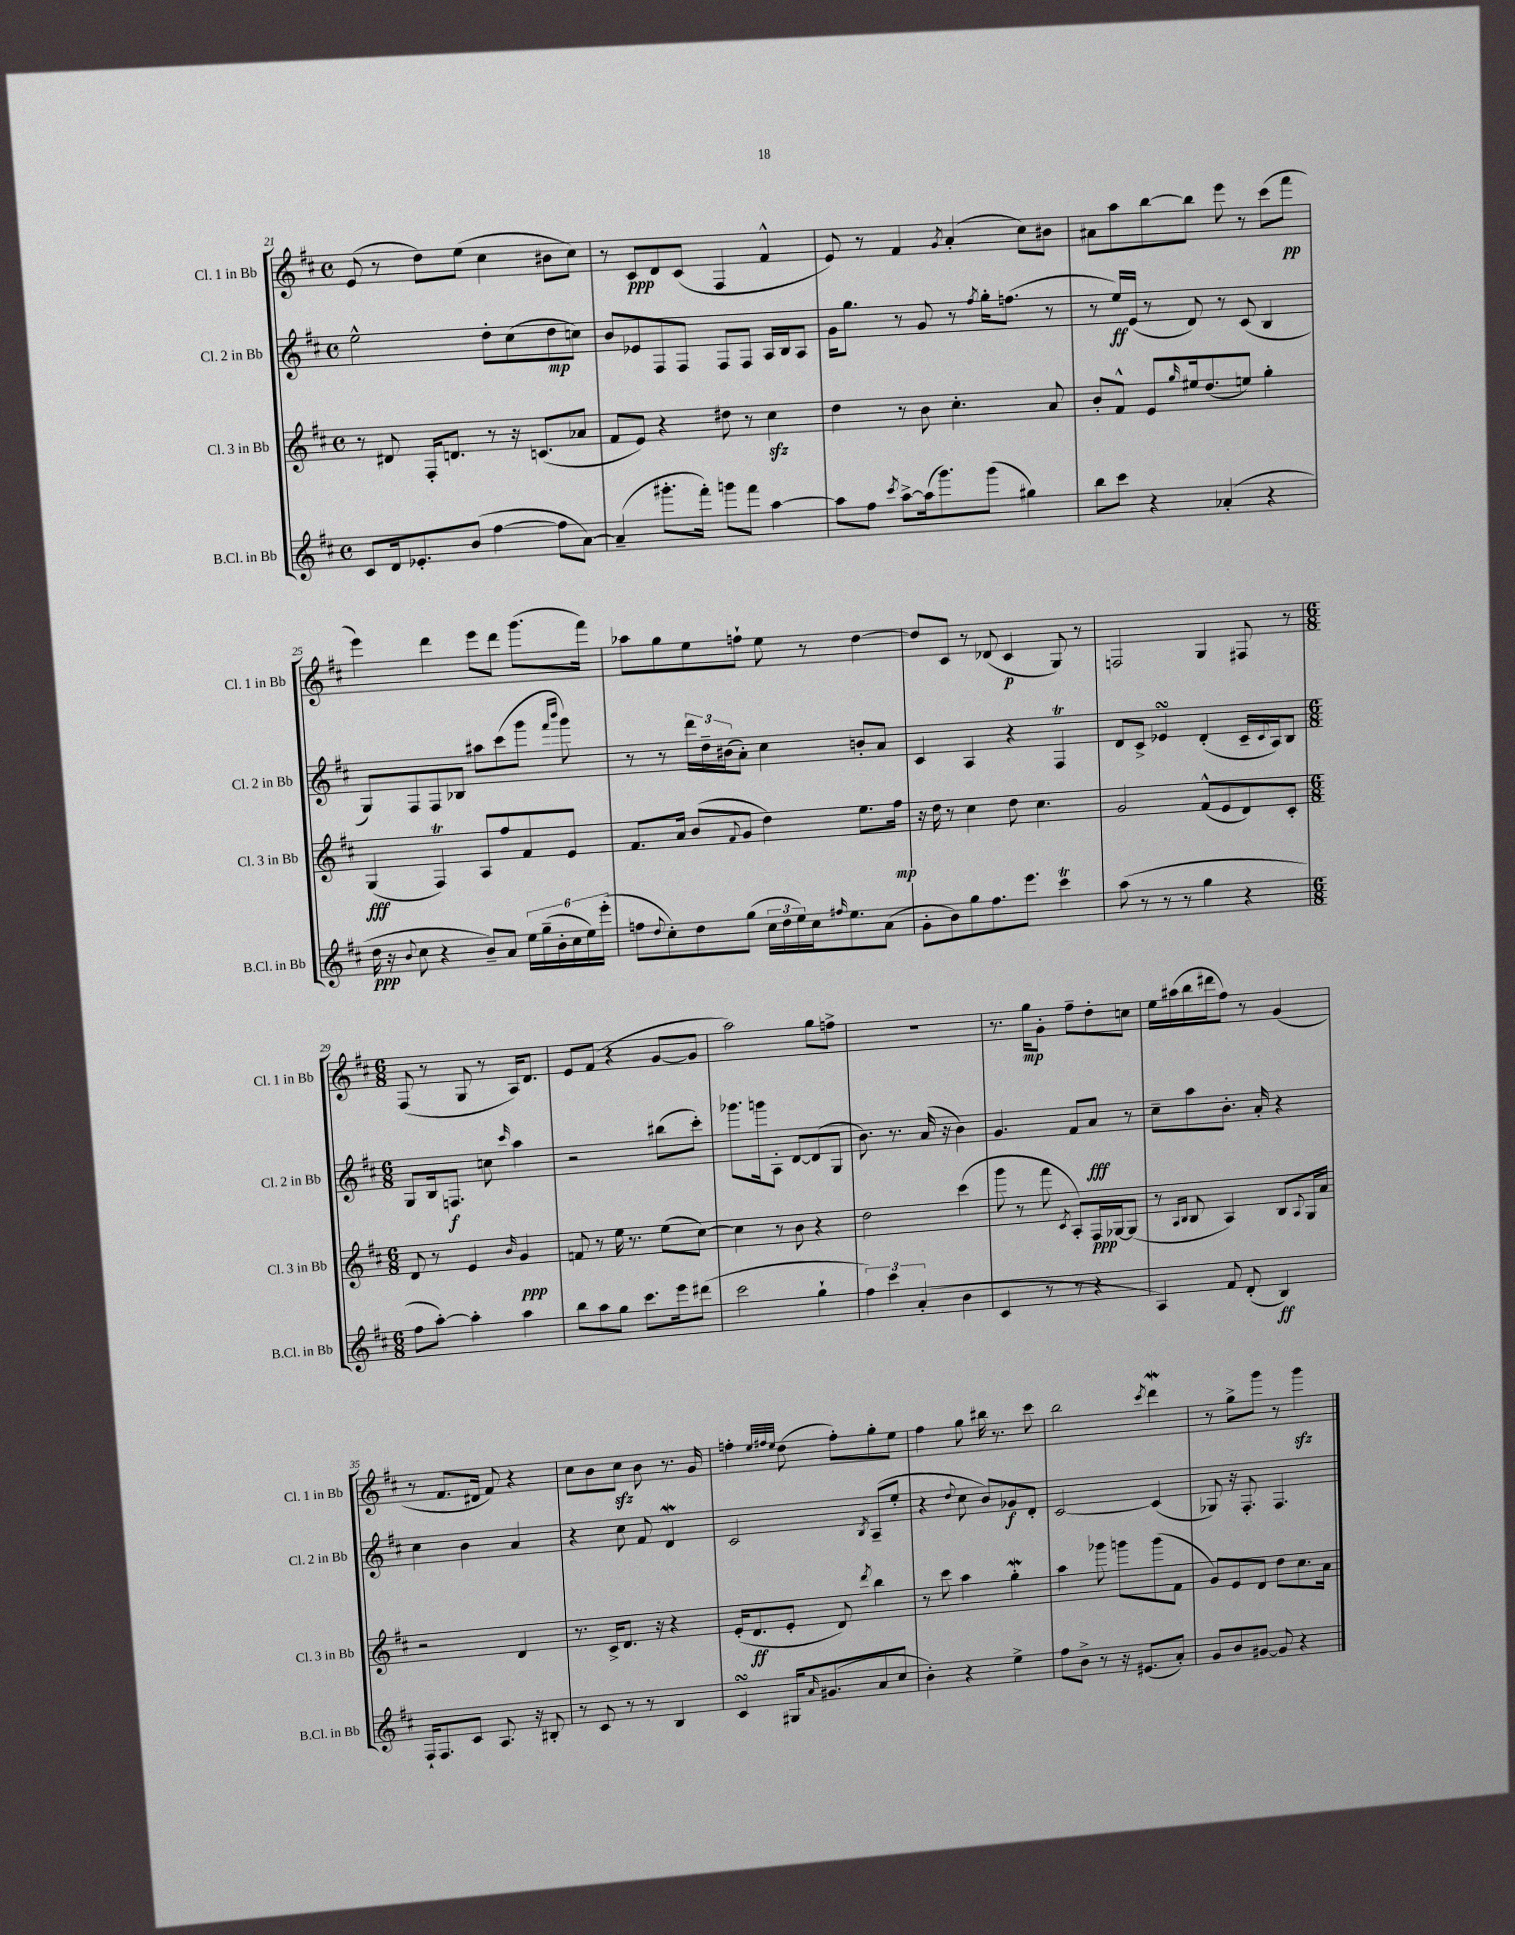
<<
\new StaffGroup <<
\new Staff = "s0" \with { instrumentName = "Cl. 1 in Bb" shortInstrumentName = "Cl. 1 in Bb" } {
    \clef treble \key d \major \defaultTimeSignature \time 4/4
    e'8( r8 d''8) e''8( cis''4 bis'8 cis''8) |
    r8 cis'8\ppp d'8 cis'8( fis4 fis'4-^ |
    e'8) r8 fis'4 \acciaccatura { g'8 } a'4-.( cis''8) bis'8 |
    ais'8 a''8 b''8~ b''8 e'''8 r8 cis'''8( fis'''8\pp |
    e'''4) d'''4 e'''8 d'''8 g'''8.( fis'''16) |
    aes''8 g''8 e''8 f''8-! e''8 r8 d''4~ |
    d''8 cis'8 r8 des'8( cis'4\p g8) r8 |
    f2 g4 fis8 r8 |
    \numericTimeSignature \time 6/8 fis8( r8 g8 r8 a16) d'8. |
    e'8 fis'8( r4 g'8~ g'8 |
    a''2) g''8 f''8-> |
    r2. |
    r8. g''16\mp g'8-. fis''8-- d''8-. c''8 |
    e''16 ais''16( b''16 dis'''16 fis''8) r8 g'4( |
    r8 fis'8. dis'16 fis'8) r4 |
    cis''8 b'8 cis''8\sfz b'8 r8. g'16 |
    f''4-. \grace { e''32 fis''32 e''32 } d''8( fis''8-.) g''8-. e''8 |
    fis''4 g''8 bis''16 r8. cis'''8 |
    b''2 \acciaccatura { cis'''8 } d'''4\mordent |
    r8 g''8-> g'''8 r8 g'''4\sfz \bar "|." |
}
\new Staff = "s1" \with { instrumentName = "Cl. 2 in Bb" shortInstrumentName = "Cl. 2 in Bb" } {
    \clef treble \key d \major \defaultTimeSignature \time 4/4
    e''2-^ d''8-. cis''8( d''8\mp c''8) |
    b'8 ees'8 fis8 fis8 fis8 fis8 a16 b16 a8 |
    g'16 g''8. r8 g'8 r8 \acciaccatura { fis''8 } g''16-. f''8.( r8 |
    r8 e''16\ff) e'16( r8 d'8) r8 cis'8( b4 |
    g8) fis8 fis8 bes8 ais''8 cis'''8( g'''8 \grace { fis'''16 b'''16 } g'''8) |
    r8 r8 \tuplet 3/2 { d'''16 d''16-- bis'16( } a'8-.) cis''4 b'8-. a'8 |
    cis'4 a4 r4 fis4\trill |
    d'8 cis'8-> ees'4\turn d'4-.( cis'16-- \appoggiatura { cis'8 } a16) b8 |
    \numericTimeSignature \time 6/8 g8 b16 f8.\f c''8 \grace { cis'''16 } a''4 |
    r2 bis''8( cis'''8-.) |
    ges'''8. g'''16 a8-. d'8~ d'8( g8 |
    b'8.) r8. a'16( r16 b'4) |
    g'4. fis'8 a'8\fff r8 |
    cis''8-- a''8 b'8.-. a'16-. r4 |
    cis''4 b'4 a'4 |
    r4 cis''8 fis'8 d'4\mordent |
    cis'2 \acciaccatura { b8 } a8--( e''8-. |
    r4 \appoggiatura { d''8 } cis''8 b'8) ges'8\f d'8-. |
    cis'2~ cis'4( |
    ges8) r16 fis8.-. fis4. \bar "|." |
}
\new Staff = "s2" \with { instrumentName = "Cl. 3 in Bb" shortInstrumentName = "Cl. 3 in Bb" } {
    \clef treble \key d \major \defaultTimeSignature \time 4/4
    r8 dis'8 fis16-. d'8. r8 r16 c'8.( aes'8 |
    fis'8 e'8) r4 dis''8 r8 cis''4\sfz |
    d''4 r8 b'8 cis''4.-. a'8 |
    b'8-. fis'8-^ e'8 \grace { g''16 } eis''16 d''8.( e''8) g''4-. |
    g4\fff( fis4\trill) a8 fis''8 fis'8 e'8 |
    fis'8. a'16 b'8( \appoggiatura { fis'8 } g'8 d''4) e''8. fis''16\mp |
    r16 d''16 r8 cis''4 d''8 cis''4. |
    g'2 fis'8-^( e'8 d'8) cis'8-. |
    \numericTimeSignature \time 6/8 d'8 r8 e'4 \grace { b'16 } g'4\ppp |
    f'8 r8 e''16 r8. e''8( cis''8~) |
    cis''4 r8 b'8 r4 |
    d''2 cis'''4( |
    g'''8 r8 fis'''8 \acciaccatura { cis'8 } a8-.) fis16\ppp ges16~ ges8( |
    r8 \grace { a16 b16 } b8 a4) b8 \appoggiatura { a8 } g16 a'16 |
    r2 d'4 |
    r8. cis'16-> d'8. r16 r4 |
    e'16-.( d'8.\ff e'8-. d'8) \acciaccatura { d'''8 } b''4 |
    r8 cis'''8 a''4 g''4-.\mordent |
    a''4 ges'''8 g'''8 g'''8( fis'8 |
    g'8) e'8 d'8 d''8 cis''8. a'16 \bar "|." |
}
\new Staff = "s3" \with { instrumentName = "B.Cl. in Bb" shortInstrumentName = "B.Cl. in Bb" } {
    \clef treble \key d \major \defaultTimeSignature \time 4/4
    cis'8 d'16 ees'8.-. b'8( fis''4~ fis''8 a'8~) |
    a'4--( gis'''8.-. fis'''16-.) g'''8 fis'''8 a''4~ |
    a''8 fis''8 \acciaccatura { cis'''8 } a''8~-> a''16( g'''8.) g'''8( gis''4) |
    b''8 cis'''8 r4 aes'4-.( r4 |
    d''16\ppp r16 \appoggiatura { b'8 } cis''8 r4 b'8--) a'8 \tuplet 6/4 { e''16 g''16--( b'16-. cis''16 e''16) e'''16-.( } |
    f''8 \appoggiatura { d''8 } cis''8-.) d''8 g''8( \tuplet 3/2 { cis''16 d''16 e''16) } cis''16 \grace { fis''16 } e''8. a'8( |
    g'8-. b'8) g''8 fis''8. e'''8. cis'''4\trill |
    a''8( r8 r8 r8 g''4 r4 |
    \numericTimeSignature \time 6/8 fis''8 a''8~-.) a''4-. a''4 |
    b''8 a''8 g''8 cis'''8. e'''16 dis'''8( |
    cis'''2 g''4-! |
    \tuplet 3/2 { fis''4) cis'''4 a'4-.( } b'4 |
    cis'4 r8 r8 r4 |
    a4) fis'8 d'8-.( b4\ff) |
    fis16-! fis8. cis'8 a8. r16 bis8-. |
    r8 cis'8 r8 r8 b4 |
    cis'4\turn gis16 \grace { a'16 } gis'8.( a'8 cis''8 |
    b'4-.) r4 e''4-> |
    fis''8 b'8-> r8 r16 eis'8.( a'8-.) |
    g'8 b'8 gis'8~ gis'8 r4 \bar "|." |
}
>>
>>
\layout { \context { \Score currentBarNumber = #21 } }
